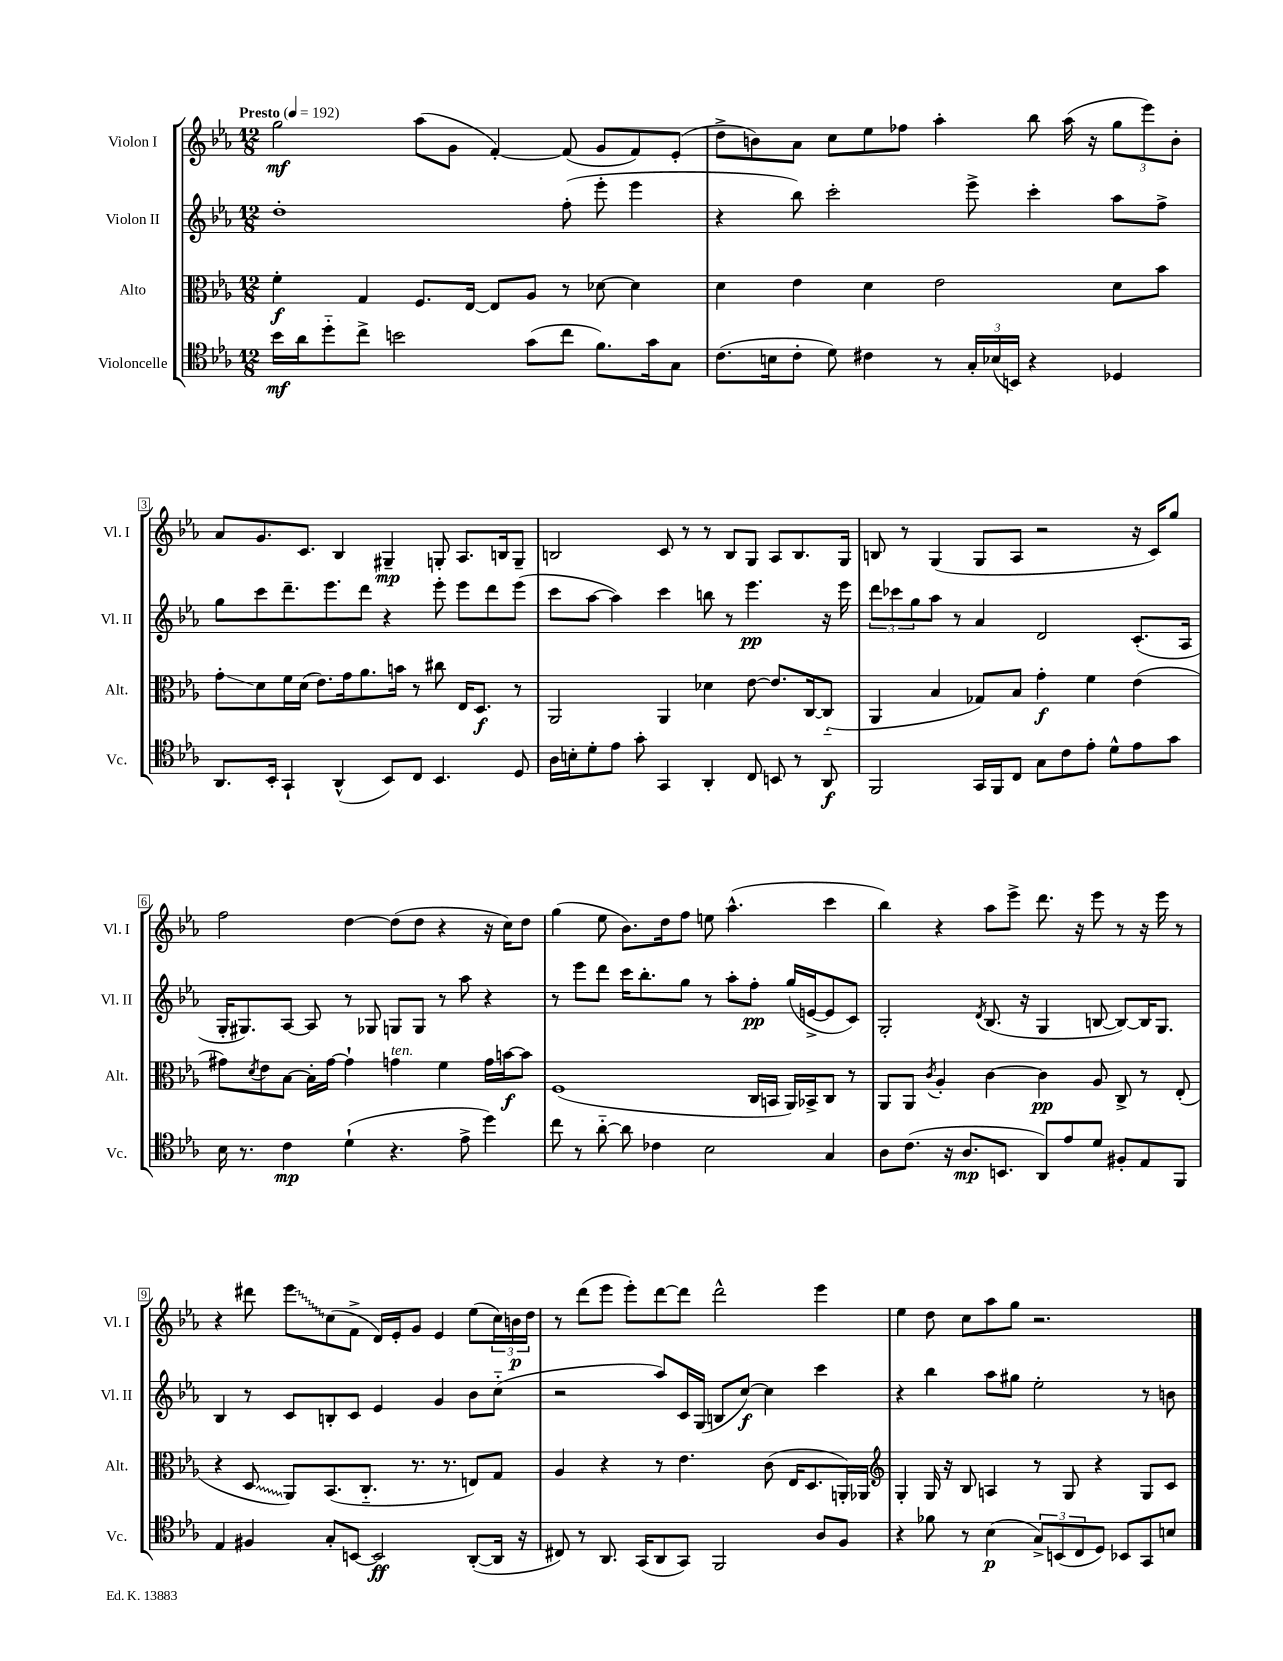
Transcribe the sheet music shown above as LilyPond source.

<<
\new StaffGroup <<
\new Staff = "s0" \with { instrumentName = "Violon I" shortInstrumentName = "Vl. I" } {
    \clef treble \key ees \major \numericTimeSignature \time 12/8 \tempo "Presto" 4 = 192
    g''2\mf aes''8( g'8 f'4~-.) f'8( g'8 f'8) ees'8-.( |
    d''8-> b'8) aes'8 c''8 ees''8 fes''8 aes''4-. bes''8 aes''16( r16 \tuplet 3/2 { g''8 ees'''8) b'8-. } |
    aes'8 g'8. c'8. bes4 gis4--\mp g8-. aes8. b16 g8-- |
    b2 c'8 r8 r8 b8 g8 aes8 b8. g16 |
    b8 r8 g4( g8 aes8 r2 r16 c'16) g''8 |
    f''2 d''4~ d''8( d''8 r4 r16 c''16) d''8 |
    g''4( ees''8 bes'8.) d''16 f''8 e''8 aes''4.-^( c'''4 |
    bes''4) r4 aes''8 ees'''8-> d'''8. r16 ees'''8 r8 r16 ees'''16 r8 |
    r4 dis'''8 \once \override Glissando.style = #'zigzag ees'''8\glissando c''8( f'8-> d'16) ees'16-. g'8 ees'4 ees''8( \tuplet 3/2 { c''16) b'16\p d''16 } |
    r8 d'''8( ees'''8 ees'''8-.) d'''8~ d'''8 d'''2-^ ees'''4 |
    ees''4 d''8 c''8 aes''8 g''8 r2. \bar "|." |
}
\new Staff = "s1" \with { instrumentName = "Violon II" shortInstrumentName = "Vl. II" } {
    \clef treble \key ees \major \numericTimeSignature \time 12/8
    d''1-. f''8-.( ees'''8-. ees'''4 |
    r4 bes''8) c'''2-. ees'''8-> c'''4-. aes''8 f''8-> |
    g''8 c'''8 d'''8.-- ees'''8. d'''8 r4 ees'''8-. ees'''8 d'''8 ees'''8( |
    c'''8 aes''8~ aes''4) c'''4 b''8 r8 ees'''4.\pp r16 ees'''16 |
    \tuplet 3/2 { d'''8 ces'''8 g''8 } aes''8 r8 aes'4 d'2 c'8.-.( aes16 |
    g16-. gis8.) aes8~ aes8 r8 ges8 g8 g8 r8 aes''8 r4 |
    r8 ees'''8 d'''8 c'''16 bes''8.-. g''8 r8 aes''8-. f''8-.\pp g''16( e'16~-> e'8 c'8) |
    g2-. \acciaccatura { d'8 } bes8.( r16 g4 b8~ b8~) b16 g8. |
    bes4 r8 c'8 b8-. c'8 ees'4 g'4 bes'8 c''8-_( |
    r2 aes''8) c'16 g16( b8 c''8~\f) c''4 c'''4 |
    r4 bes''4 aes''8 gis''8 ees''2-. r8 b'8 \bar "|." |
}
\new Staff = "s2" \with { instrumentName = "Alto" shortInstrumentName = "Alt." } {
    \clef alto \key ees \major \numericTimeSignature \time 12/8
    f'4-.\f g4 f8. ees16~ ees8 aes8 r8 des'8~ des'4 |
    d'4 ees'4 d'4 ees'2 d'8 bes'8 |
    g'8-.\glissando d'8 f'16 d'16( ees'8.) g'16 aes'8. b'16 r8 cis''8 ees16 d8.\f r8 |
    aes,2 aes,4 des'4 ees'8~ ees'8. c16~ c8-_( |
    aes,4 bes4 ges8) bes8 g'4-.\f f'4 ees'4( |
    gis'8) \acciaccatura { d'8 } ees'8 bes8~ bes16-. gis'16~ gis'4-! g'4^\markup { \italic "ten." } f'4 g'16 b'16~\f b'8 |
    f1( c16 b,16 aes,16) bes,16-> c8 r8 |
    aes,8 aes,8 \acciaccatura { c'8 } aes4-. c'4~ c'4\pp aes8 c8-> r8 ees8-.( |
    r4 \once \override Glissando.style = #'zigzag d8\glissando aes,8) bes,8.( c8.-_ r8. r8. e8) g8 |
    aes4 r4 r8 ees'4. c'8( ees16 d8. a,16-.) aes,16 |
    \clef treble g4-. g16 r16 bes8 a4 r8 g8 r4 g8 c'8 \bar "|." |
}
\new Staff = "s3" \with { instrumentName = "Violoncelle" shortInstrumentName = "Vc." } {
    \clef tenor \key ees \major \numericTimeSignature \time 12/8
    bes'16\mf aes'16 d''8-_ c''8-> b'2 g'8( c''8 f'8.) g'16 g8 |
    c'8.( b16 c'8-. d'8) cis'4 r8 \tuplet 3/2 { g16-. bes16( b,16) } r4 des4 |
    aes,8. bes,16-. g,4-! aes,4-^( bes,8) c8 bes,4. d8 |
    aes16 b16-. d'8-. ees'8 g'8-. g,4 aes,4-. c8 b,8 r8 aes,8\f |
    f,2 g,16 f,16 c8 g8 c'8 ees'8-. d'8-^ ees'8 g'8 |
    bes16 r8. c'4\mp d'4-!( r4. ees'8-> d''4) |
    c''8 r8 aes'8~-_ aes'8 ces'4 bes2 g4 |
    aes8 c'8.( r16 aes8.\mp b,8. aes,8) ees'8 d'8 fis8-. ees8 f,8 |
    ees4 fis4 g8-. b,8~ b,2\ff aes,8~-.( aes,16 r16 |
    cis8) r8 aes,8. g,16( aes,8 g,8) f,2 aes8 f8 |
    r4 fes'8 r8 bes4\p( \tuplet 3/2 { g8->) b,8( c8 } d8) bes,8 g,8 b8 \bar "|." |
}
>>
>>
\layout { \context { \Score \override BarNumber.stencil = #(make-stencil-boxer 0.1 0.3 ly:text-interface::print) } }
